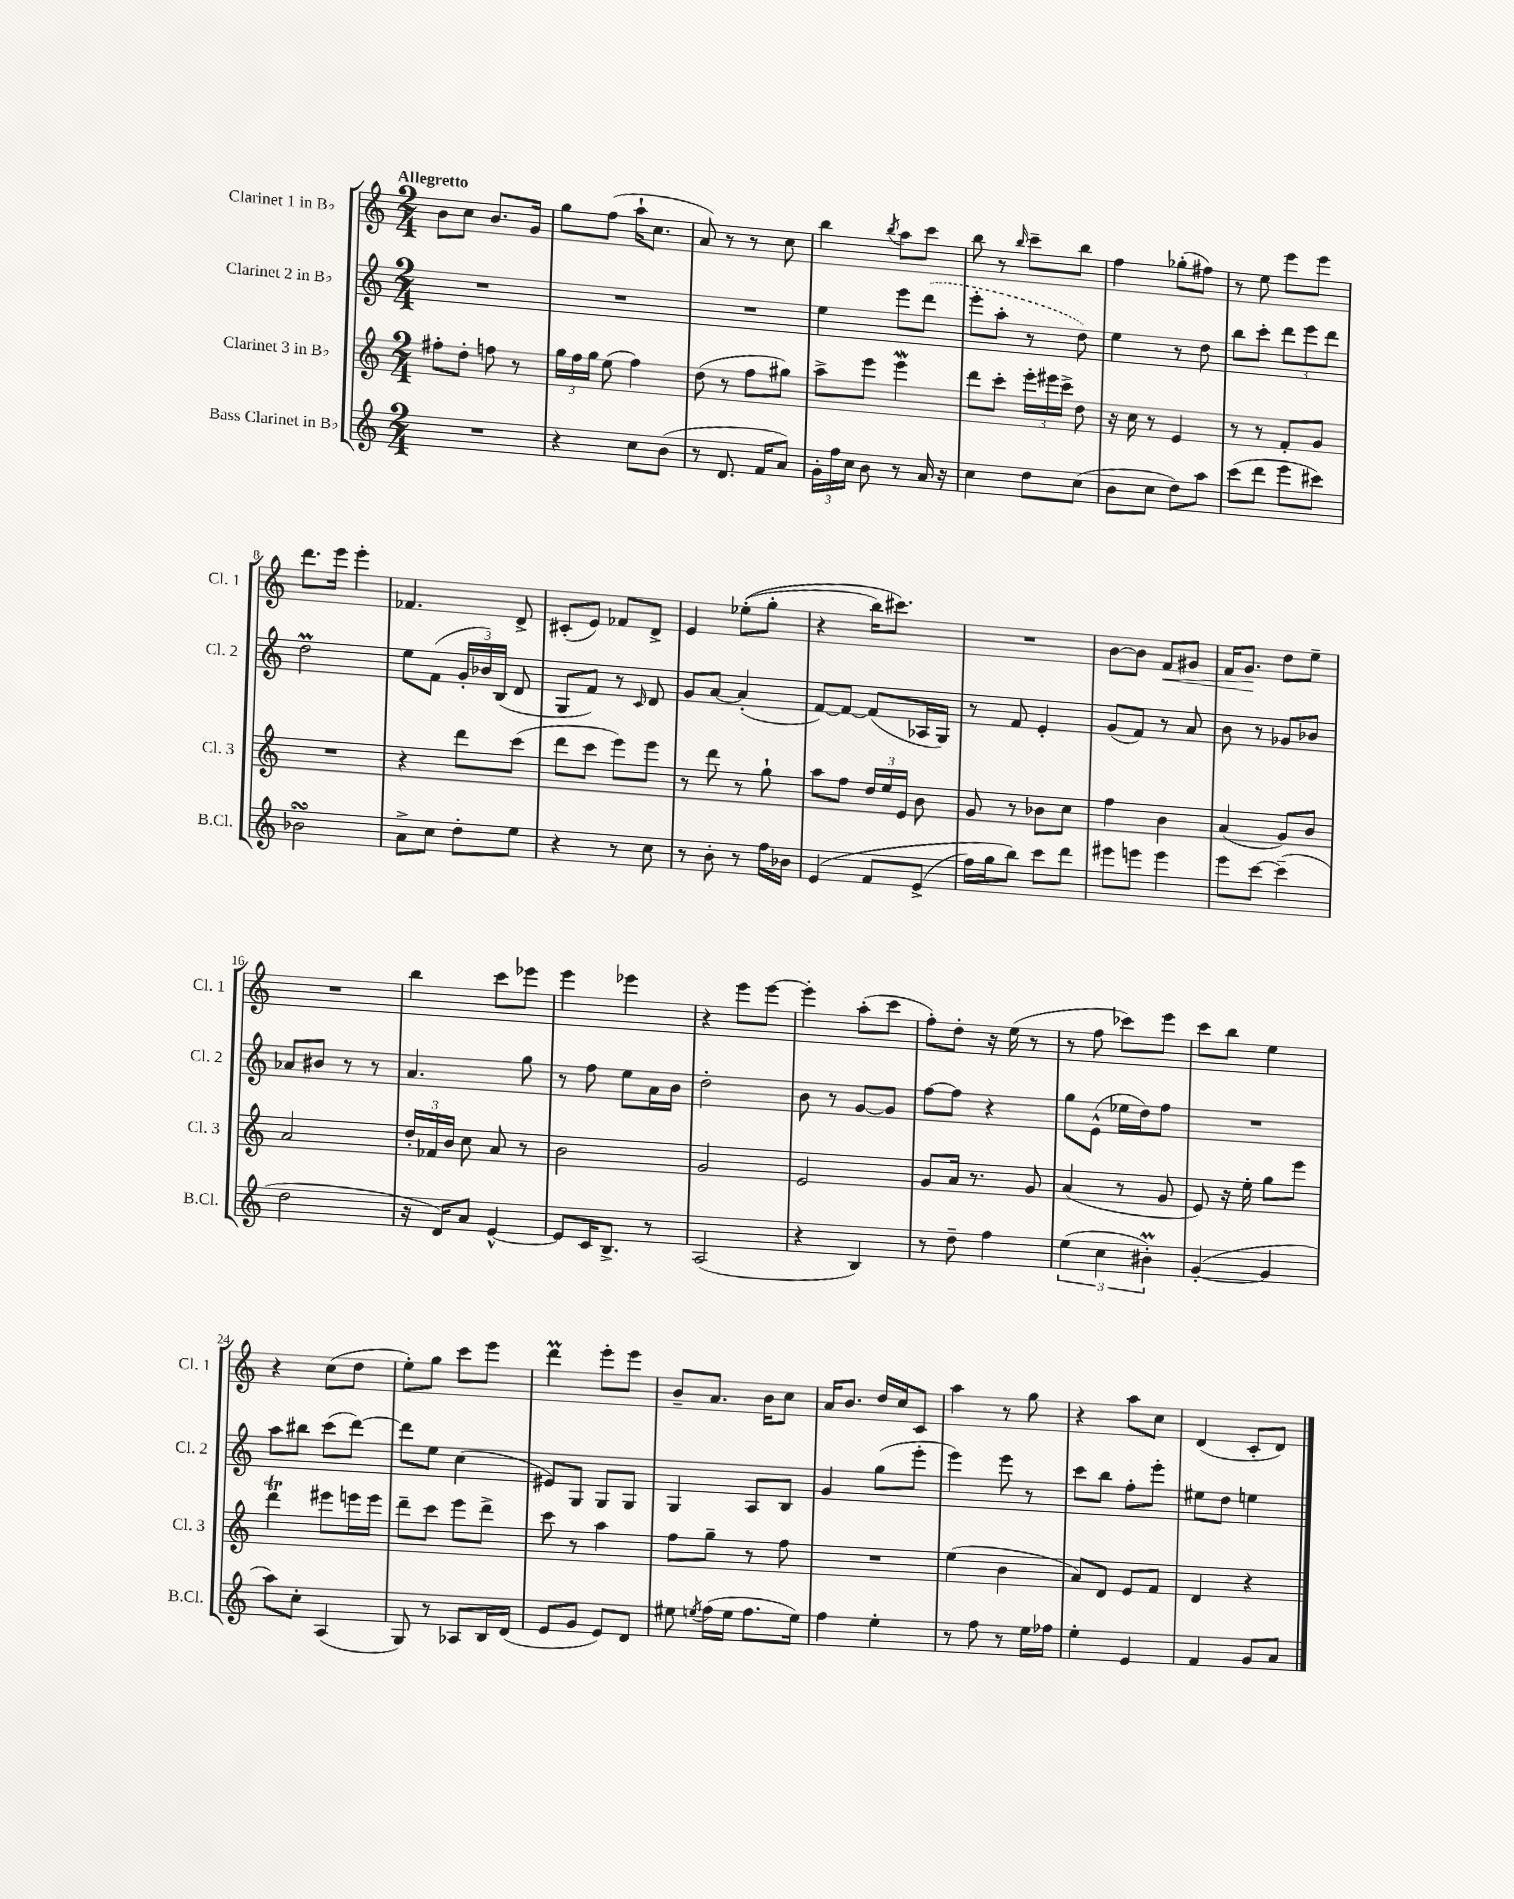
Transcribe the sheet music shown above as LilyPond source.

<<
\new StaffGroup <<
\new Staff = "s0" \with { instrumentName = "Clarinet 1 in Bb" shortInstrumentName = "Cl. 1" } {
    \clef treble \key c \major \numericTimeSignature \time 2/4 \tempo "Allegretto"
    \autoBeamOff b'8[ c''8] b'8.[ g'16] |
    g''8[ f''8]( a''16[-! c''8.] |
    a'8) r8 r8 c''8 |
    b''4 \acciaccatura { b''8 } a''8[ c'''8] |
    b''8 r8 \grace { b''16 } c'''8[-- b''8] |
    f''4 ges''8[-.( fis''8]) |
    r8 e''8 e'''8[ e'''8] |
    d'''8.[ e'''16] e'''4-. |
    fes'4. d'8-> |
    cis'8[-.( e'8]) fes'8[ d'8]-> |
    e'4 ees''8[-.(\( g''8]-. |
    r4 b''16[) cis'''8.]\) |
    R2 |
    b'8[~ b'8] f'8[\< gis'8] |
    f'16[ g'8.]\! d''8[ e''8]-- |
    R2 |
    b''4 c'''8[ ees'''8] |
    e'''4 ees'''4 |
    r4 e'''8[ e'''8]~ |
    e'''4-. a''8[-.( c'''8] |
    f''8[-.) d''8]-. r16 e''16( r8 |
    r8 f''8 ces'''8[) e'''8] |
    c'''8[ b''8] e''4 |
    r4 c''8[( d''8] |
    e''8[-.) g''8] c'''8[ e'''8] |
    d'''4\prall e'''8[-. e'''8] |
    b'8[-- a'8.] b'16[ c''8] |
    a'16[ b'8.] d''16[ c''16 c'8] |
    a''4 r8 g''8 |
    r4 a''8[ c''8] |
    d'4( c'8[-. d'8]) \bar "|." |
}
\new Staff = "s1" \with { instrumentName = "Clarinet 2 in Bb" shortInstrumentName = "Cl. 2" } {
    \clef treble \key c \major \numericTimeSignature \time 2/4
    \autoBeamOff R2 |
    R2 |
    R2 |
    e''4 e'''8[ \once \slurDashed d'''8]( |
    e'''8[-. a''8]-. r8 d''8) |
    e''4 r8 d''8 |
    b''8[ c'''8]-. \tuplet 3/2 { d'''8[ e'''8 d'''8] } |
    d''2\prall |
    e''8[ f'8]( \tuplet 3/2 { g'16[-. bes'16) b16]( } d'8 |
    g8[ f'8]) r8 \grace { c'16 } d'8 |
    g'8[ a'8]~ a'4-.( |
    f'8[~) f'8]~ f'8[( aes16 g16]) |
    r8 f'8 e'4-. |
    g'8[( f'8]) r8 a'8 |
    b'8 r8 ges'8[ bes'8] |
    aes'8[ bis'8] r8 r8 |
    a'4. g''8 |
    r8 f''8 e''8[ a'16 b'16] |
    d''2-. |
    b'8 r8 g'8[~ g'8] |
    f''8[~ f''8] r4 |
    g''8[ e'8]-^( ees''16[ d''16) f''8] |
    R2 |
    a''8[ bis''8] c'''8[( d'''8]~) |
    d'''8[ e''8] c''4( |
    eis'8[) g8] g8[ g8] |
    g4 a8[ b8] |
    g'4 g''8[( e'''8]-. |
    e'''4) e'''8 r8 |
    c'''8[ b''8] f''8[-. e'''8]-. |
    eis''8[ d''8] e''4 \bar "|." |
}
\new Staff = "s2" \with { instrumentName = "Clarinet 3 in Bb" shortInstrumentName = "Cl. 3" } {
    \clef treble \key c \major \numericTimeSignature \time 2/4
    \autoBeamOff fis''8[-. d''8]-. f''8 r8 |
    \tuplet 3/2 { g''16[ f''16 g''16] } e''8( f''4) |
    d''8( r8 f''8[ gis''8]) |
    a''8[-> e'''8] e'''4\mordent |
    d'''8[ c'''8]-. \tuplet 3/2 { e'''16[-. eis'''16 c'''16]-> } d''8 |
    r16 c''16 r8 e'4 |
    r8 r8 f'8[-. g'8] |
    R2 |
    r4 d'''8[ c'''8]( |
    d'''8[ c'''8] e'''8[) e'''8] |
    r8 d'''8 r8 g''8-! |
    a''8[ f''8] \tuplet 3/2 { d''16[ e''16 e'16] } b'8 |
    g'8 r8 bes'8[ c''8] |
    f''4 b'4 |
    a'4( g'8[) b'8] |
    a'2 |
    \tuplet 3/2 { d''16[-. fes'16 b'16] } c''8 a'8 r8 |
    b'2 |
    g'2 |
    e'2 |
    g'8[ a'16] r8. g'8 |
    a'4( r8 g'8 |
    e'8) r16 e''16-. g''8[ e'''8] |
    d'''4\trill eis'''8[ e'''16 e'''16] |
    d'''8[-- c'''8] e'''8[ d'''8]-> |
    c'''8 r8 a''4 |
    f''8[ g''8]-- r8 f''8 |
    R2 |
    e''4( b'4 |
    a'8[) d'8] e'8[ f'8] |
    d'4 r4 \bar "|." |
}
\new Staff = "s3" \with { instrumentName = "Bass Clarinet in Bb" shortInstrumentName = "B.Cl." } {
    \clef treble \key c \major \numericTimeSignature \time 2/4
    \autoBeamOff R2 |
    r4 c''8[ b'8]( |
    r8 d'8. f'16[ a'8]) |
    \tuplet 3/2 { g'16[-. f''16 c''16] } b'8 r8 a'16 r16 |
    c''4 d''8[ c''8]( |
    b'8[ c''8] d''8[) a''8] |
    c'''8[( d'''8] e'''8[ cis'''8]) |
    bes'2\turn |
    a'8[-> c''8] d''8[-. e''8] |
    r4 r8 c''8 |
    r8 b'8-. r8 f''16[ bes'16] |
    e'4\( f'8[ e'8]->( |
    f''16[) g''16 b''8]\) c'''8[ d'''8] |
    eis'''8[ e'''8] e'''4 |
    e'''8[ c'''8]~ c'''4--( |
    d''2 |
    r16 d'16[) a'8] e'4~-^ |
    e'8[ c'16 b8.]-> r8 |
    a2( |
    r4 b4) |
    r8 d''8-- f''4 |
    \tuplet 3/2 { e''4( c''4 bis'4-.\prall) } |
    g'4~-.( g'4 |
    a''8[) c''8]-. a4( |
    g8) r8 aes8[ b16 d'16]( |
    e'8[ g'8] e'8[) d'8] |
    eis''8 \acciaccatura { e''8 } f''16[( e''16] f''8.[ e''16]) |
    f''4 e''4-. |
    r8 f''8 r8 e''16[ fes''16] |
    e''4-. e'4 |
    f'4 g'8[ a'8] \bar "|." |
}
>>
>>
